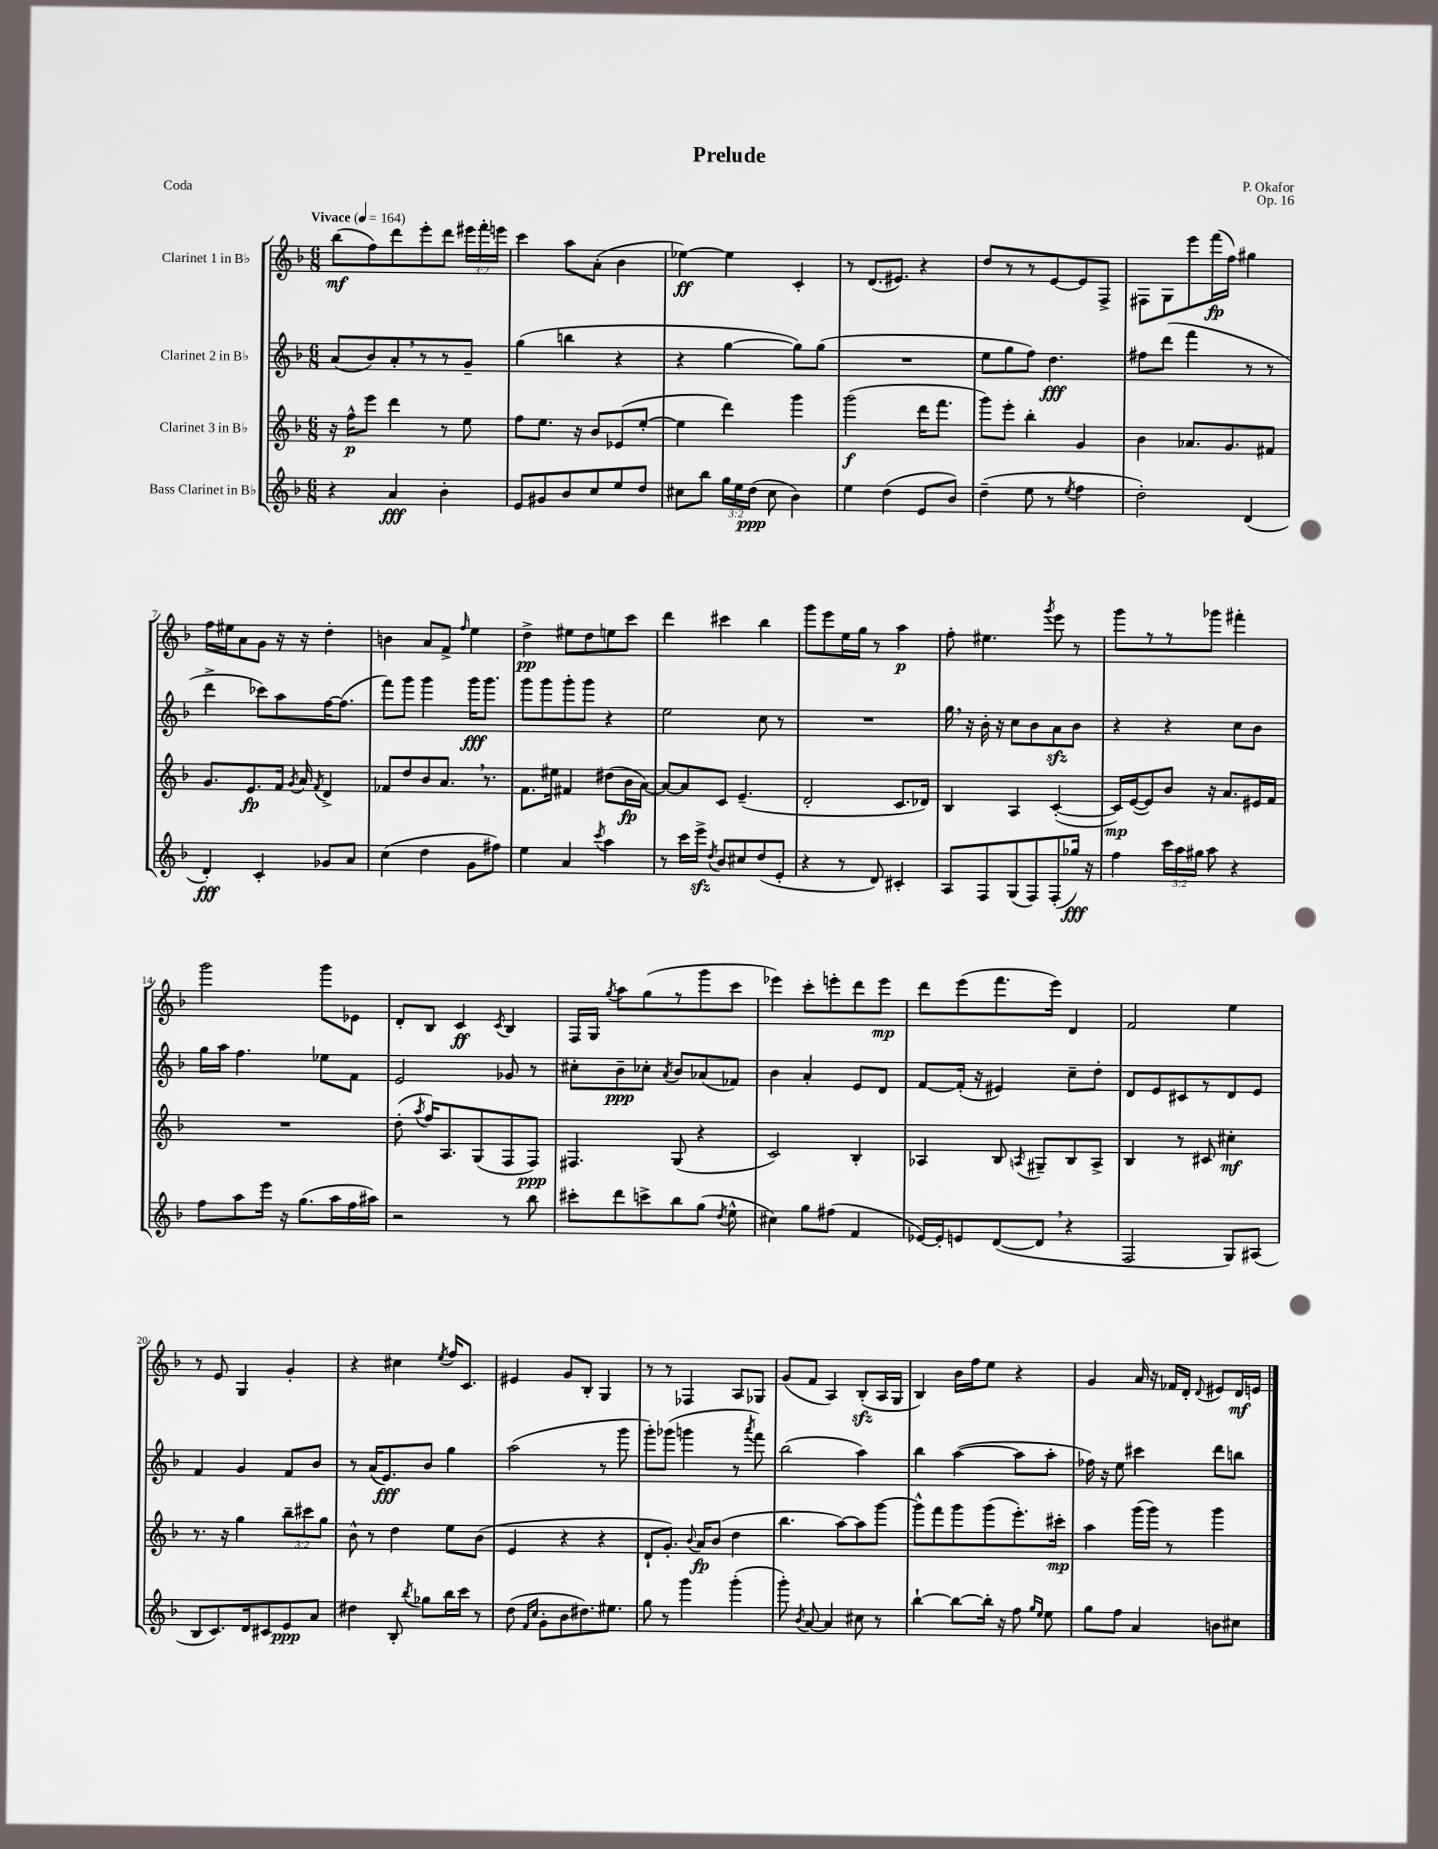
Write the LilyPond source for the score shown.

\header { title = "Prelude" composer = "P. Okafor" opus = "Op. 16" piece = "Coda" }
<<
\new StaffGroup <<
\new Staff = "s0" \with { instrumentName = "Clarinet 1 in Bb" } {
    \clef treble \key f \major \numericTimeSignature \time 6/8 \override Staff.TupletNumber.text = #tuplet-number::calc-fraction-text \tempo "Vivace" 4 = 164
    \autoBeamOff bes''8[\mf( f''8) d'''8 e'''8-. d'''8] \tuplet 3/2 { eis'''16[ f'''16-. e'''16] } |
    c'''4 a''8[ a'8]-.( bes'4 |
    ees''4~\ff) ees''4 c'4-. |
    r8 d'8.[( eis'8.]) r4 |
    d''8[ r8 r8 e'8~ e'8 f8]-> |
    fis8[ g8 e'''8 f'''16\fp( f''16]) gis''4 |
    f''16[ eis''16 a'8 g'8] r16 r16 d''4-. |
    b'4 a'8[ f'8]-> \grace { f''16 } e''4 |
    d''4->\pp eis''8[ d''8 e''8 c'''8] |
    d'''4 cis'''4 bes''4 |
    g'''8[ e'''8 e''16 g''16] r8 a''4\p |
    f''8-. eis''4. \acciaccatura { g'''8 } e'''8 r8 |
    g'''8[ r8 r8 ges'''8] fis'''4-. |
    g'''2 g'''8[ ees'8] |
    d'8[-. bes8] c'4\ff \acciaccatura { c'8 } bes4 |
    f16[ g16] \acciaccatura { g''8 } a''8[ g''8( r8 g'''8 c'''8] |
    ees'''4) c'''8[-. e'''8-. d'''8 e'''8]\mp |
    d'''8[ e'''8( f'''8. e'''16]) d'4 |
    f'2 e''4 |
    r8 e'8 g4 g'4-. |
    r4 cis''4 \acciaccatura { e''8 } f''16[ c'8.] |
    eis'4 g'8[ bes8]-. g4 |
    r8 r8 fes4 a8[ ges8] |
    g'8[( f'8] a4) bes8[-.\sfz( a16 g16] |
    bes4) bes'16[ f''16 e''8] r4 |
    g'4 a'16 r16 fes'16[ d'16]-. \appoggiatura { d'8 } eis'8[ d'16\mf e'16] \bar "|." |
}
\new Staff = "s1" \with { instrumentName = "Clarinet 2 in Bb" } {
    \clef treble \key f \major \numericTimeSignature \time 6/8
    \autoBeamOff a'8[( bes'8) a'8-. \breathe r8 r8 g'8]-- |
    g''4( b''4 r4 |
    r4 g''4~ g''8[) g''8]( |
    R2. |
    e''8[ g''8 f''8]) d''4.\fff |
    fis''8[ d'''8]( f'''4 r8 r8 |
    d'''4-> ces'''8[) a''8 f''16~ f''8.]( |
    f'''8[) g'''8] g'''4 g'''16[\fff g'''8.] |
    g'''8[ g'''8 g'''8-. g'''8] r4 |
    e''2 c''8 r8 |
    R2. |
    g''16 \breathe r16 bes'16-. r16 c''8[ bes'8 a'8\sfz bes'8] |
    r4 r4 c''8[ bes'8] |
    g''16[ a''16] f''4. ees''8[ f'8] |
    e'2 ges'8 r8 |
    cis''8[-. bes'8--\ppp ces''8]-. \acciaccatura { a'8 } bes'8[ aes'8( fes'8]) |
    bes'4 a'4-. e'8[ d'8] |
    f'8[~ f'16]-.( r16 eis'4) c''8[-- d''8]-. |
    d'8[ e'8 cis'8 r8 d'8 e'8] |
    f'4 g'4 f'8[ bes'8] |
    r8 a'16[( e'8.\fff) bes'8] g''4 |
    a''2( r8 g'''8 |
    g'''8[-.) ges'''8]( g'''4 r8 \acciaccatura { a'''8 } f'''8) |
    bes''2( a''4) |
    bes''4 a''4~( a''8[ a''8]-. |
    fes''16) r16 e''8 cis'''4 d'''8[ b''8] \bar "|." |
}
\new Staff = "s2" \with { instrumentName = "Clarinet 3 in Bb" } {
    \clef treble \key f \major \numericTimeSignature \time 6/8 \override Staff.TupletNumber.text = #tuplet-number::calc-fraction-text
    \autoBeamOff r16 f''16[-^\p e'''8] d'''4 r8 e''8 |
    f''8[ e''8.] r16 bes'8[ ees'8( e''8]~-. |
    e''4 d'''4) g'''4 |
    g'''2\f( d'''16[ f'''8.] |
    g'''8[) e'''8]-. bes''4-. g'4 |
    bes'4 aes'8.[ g'8. fis'8] |
    g'8.[ e'8.\fp f'16] \acciaccatura { g'8 } a'16 \acciaccatura { f'8 } d'4-> |
    fes'8[ d''8 bes'8 a'8.] \breathe r8. |
    f'8.[ eis''16] fis'4 dis''8[( bes'16\fp a'16]~) |
    a'8[~ a'8 c'8] e'4.--( |
    d'2-. c'8.[ des'16]) |
    bes4 a4 c'4~-.( |
    c'16[\mp) e'16~( e'8) bes'8] r16 a'8.[ eis'16 f'16] |
    R2. |
    d''8-.( \acciaccatura { a''8 } f''16[) a8. g8( f8 f8]\ppp) |
    fis4. g8( r4 |
    c'2) bes4-. |
    aes4 bes8 \acciaccatura { a8 } gis8[-- bes8 a8]-> |
    bes4 r8 cis'8 cis''4-.\mf |
    r8. r16 g''4 \tuplet 3/2 { bes''8[-- cis'''8 g''8] } |
    bes'8-^ r8 d''4 e''8[ bes'8]( |
    e'4 r4 r4 |
    d'8[-! g'8.]-.) \appoggiatura { bes'8 } a'16[\fp bes'8]( d''4 |
    bes''4. a''8[~) a''8 g'''8]~ |
    g'''8[-^ f'''8 g'''8 g'''8( e'''8.-.) cis'''16]-.\mp |
    a''4 g'''16[( g'''16]) r8 g'''4 \bar "|." |
}
\new Staff = "s3" \with { instrumentName = "Bass Clarinet in Bb" } {
    \clef treble \key f \major \numericTimeSignature \time 6/8 \override Staff.TupletNumber.text = #tuplet-number::calc-fraction-text
    \autoBeamOff r4 a'4\fff bes'4-. |
    e'8[ gis'8 bes'8 c''8 e''8 d''8] |
    cis''8[ bes''8] \tuplet 3/2 { g''16[ e''16 d''16]\ppp( } cis''8 bes'4) |
    e''4 d''4( e'8[ bes'8]) |
    d''4--( e''8 r8 \acciaccatura { e''8 } f''4 |
    d''2-.) d'4( |
    d'4-.\fff) c'4-. ges'8[ a'8] |
    c''4( d''4 g'8[ fis''8]) |
    e''4 a'4 \acciaccatura { c'''8 } a''4 |
    r8 c'''16[ e'''16]->\sfz \acciaccatura { d''8 } bes'8[ cis''8 d''8( e'8]-. |
    r4 r8 d'8) cis'4-. |
    a8[ f8 g8( f8) f8-.( ges''16]\fff) r16 |
    f''4 \tuplet 3/2 { c'''16[ a''16 gis''16] } a''8 r4 |
    f''8[ a''8 e'''16] r16 g''8.[( a''16 f''16 ais''16]) |
    r2 r8 bes''8 |
    cis'''8[-. d'''8 c'''8-> bes''8 g''8]( \acciaccatura { d''8 } e''8-^ |
    cis''4) g''8[ fis''8]( f'4 |
    ees'16[~) ees'16-. e'8 d'8~( d'8] \breathe r4 |
    f2 g8[) ais8]( |
    bes8[ c'8.) d'16 cis'8 e'8\ppp a'8] |
    dis''4 bes8-. \acciaccatura { bes''8 } ges''8[ bes''16 c'''16] r8 |
    d''8( \grace { f'16[ c''16] } g'8[-. bes'8 dis''8.) eis''8.] |
    g''8 r8 g'''4 g'''4-.( |
    g'''8-.) \acciaccatura { bes'8 } a'8~ a'4 cis''8 r8 |
    bes''4~-! bes''8[~ bes''16]-. r16 f''8 \grace { g''16[ e''16] } e''8 |
    g''8[ f''8] a'4 b'8[ cis''8] \bar "|." |
}
>>
>>
